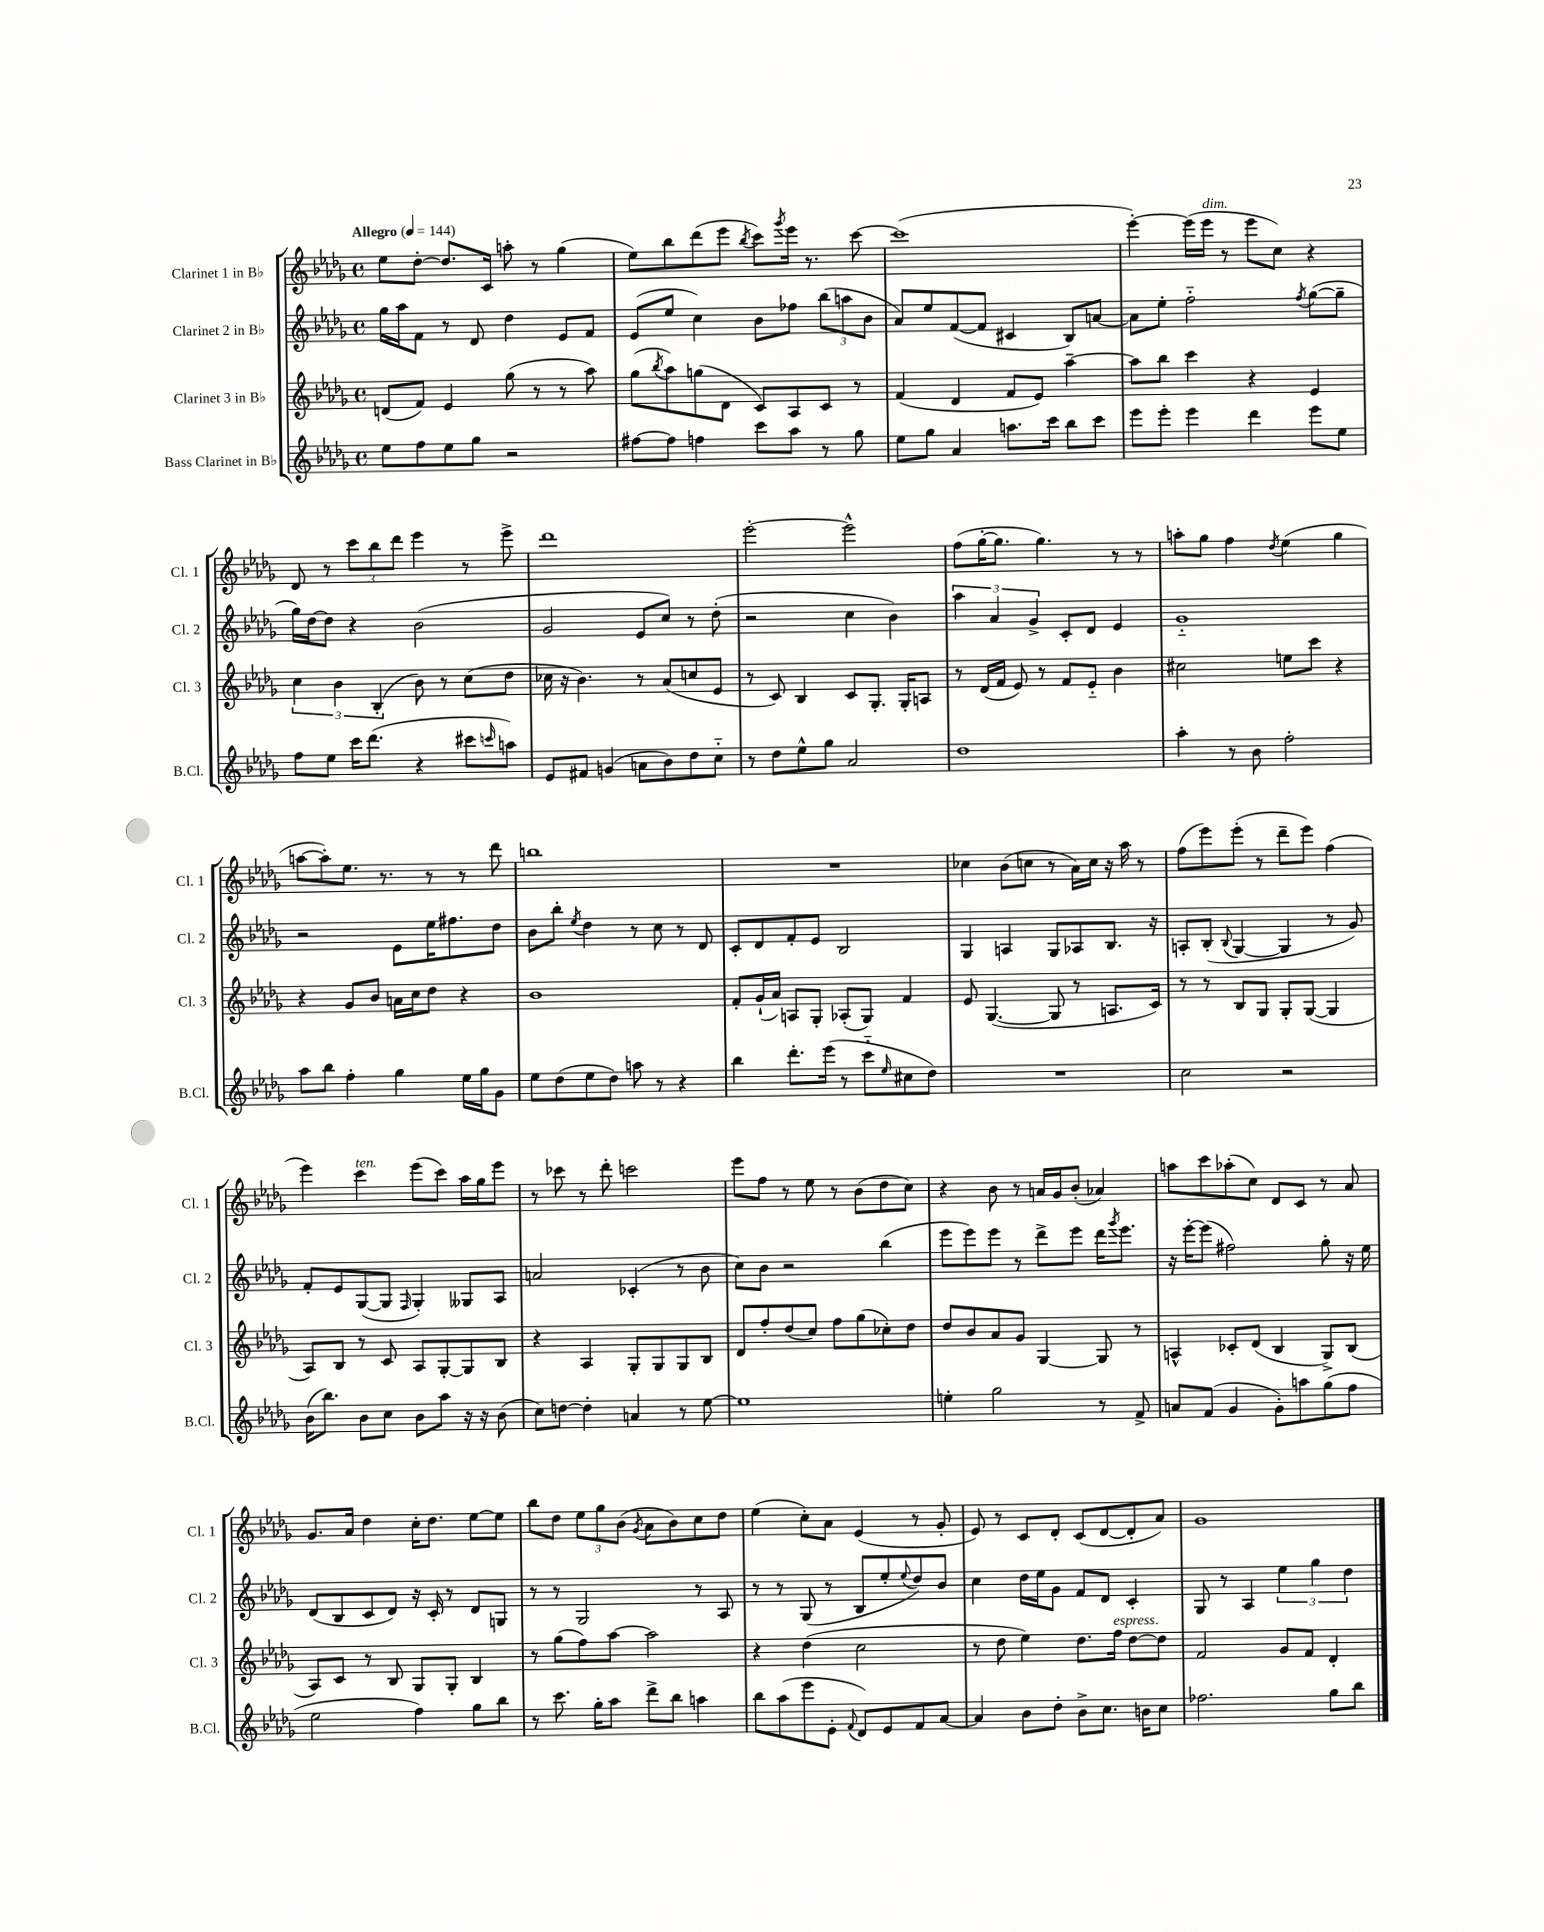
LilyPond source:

<<
\new StaffGroup <<
\new Staff = "s0" \with { instrumentName = "Clarinet 1 in Bb" shortInstrumentName = "Cl. 1" } {
    \clef treble \key des \major \defaultTimeSignature \time 4/4 \tempo "Allegro" 4 = 144
    ees''8 des''8~-. des''8. c'16 a''8-. r8 ges''4( |
    ees''8) bes''8 des'''8( ees'''8 \acciaccatura { bes''8 } c'''8) \acciaccatura { ges'''8 } ees'''16 r8. c'''8~ |
    c'''1( |
    ees'''4~-.) ees'''16( ees'''16^\markup { \italic "dim." } r8 ees'''8 c''8) r4 |
    des'8 r8 \tuplet 3/2 { c'''8 bes''8 des'''8 } ees'''4 r8 ees'''8-> |
    des'''1 |
    ees'''2~-. ees'''2-^ |
    f''8( ges''16~-. ges''8. ges''4.) r8 r8 |
    a''8-. ges''8 f''4 \acciaccatura { des''8 } ees''4( ges''4 |
    a''8~ a''8-.) ees''8. r8. r8 r8 des'''8 |
    b''1 |
    R1 |
    ces''4 bes'8( c''8 r8 aes'16) c''16 r16 aes''16 r8 |
    f''8( ees'''8) ees'''8-.( r8 des'''8-- ees'''8) f''4( |
    ees'''4) c'''4^\markup { \italic "ten." } ees'''8( c'''8) aes''16 ges''16 ees'''8 |
    r8 ces'''8 r8 des'''8-. c'''2 |
    ees'''8 f''8 r8 ees''8 r8 bes'8( des''8 c''8) |
    r4 bes'8 r8 a'16 ges'16 bes'8-.( aes'4) |
    a''8 c'''8 aes''8-.( c''8) des'8 c'8 r8 aes'8 |
    ges'8. aes'16 des''4 c''16-. des''8. ees''8~ ees''8 |
    bes''8 des''8 \tuplet 3/2 { ees''8 ges''8 bes'8( } \acciaccatura { ges'8 } aes'8 bes'8) c''8 des''8 |
    ees''4( c''8-.) aes'8 ees'4( r8 ges'8-. |
    ees'8) r8 c'8 des'8-. c'8( des'8~ des'8-. aes'8) |
    ges'1 \bar "|." |
}
\new Staff = "s1" \with { instrumentName = "Clarinet 2 in Bb" shortInstrumentName = "Cl. 2" } {
    \clef treble \key des \major \defaultTimeSignature \time 4/4
    ges''16 aes''16 f'8 r8 des'8 des''4 ees'8 f'8 |
    ees'8( ees''8 c''4) bes'8 fes''8 \tuplet 3/2 { bes''8( a''8 bes'8 } |
    aes'8) ees''8 f'8~( f'8 cis'4 bes8) a'8~ |
    a'8 ees''8-. f''2-_ \acciaccatura { f''8 } ges''8~( ges''8-- |
    ges''16) des''16~ des''8 r4 bes'2( |
    ges'2 ees'8 c''8) r8 des''8-.( |
    r2 c''4 bes'4) |
    \tuplet 3/2 { aes''4 aes'4 ges'4-> } c'8-. des'8 ees'4 |
    ges'1-_ |
    r2 ees'8 ees''16 fis''8. des''8 |
    bes'8 bes''8-. \acciaccatura { ees''8 } des''4 r8 c''8 r8 des'8 |
    c'8-. des'8 f'8-. ees'8 bes2 |
    ges4 a4 ges8 aes8 bes8. r16 |
    a8-. bes8-.( \appoggiatura { bes8 } ges4~ ges4 r8 ges'8) |
    f'8-. ees'8 ges8~( ges8 \grace { f16 } ges4-.) geses8 aes8 |
    a'2 ces'4-.( r8 bes'8 |
    c''8) bes'8 r2 bes''4( |
    ees'''8 ees'''8) ees'''8 r8 des'''8-> ees'''8 des'''16 \acciaccatura { ges'''8 } ees'''8. |
    r16 ees'''16~-. ees'''8( fis''2) ges''8-. r16 ees''16 |
    des'8( bes8 c'8 des'8) r16 c'16-. r8 des'8 g8 |
    r8 r8 ges2 r8 aes8 |
    r8 r8 ges8( r8 bes8 ees''8-. \appoggiatura { ees''8 } des''8) bes'8 |
    c''4 des''16 ees''16 ges'8 f'8 des'8 c'4-. |
    ges8 r8 aes4 \tuplet 3/2 { ees''4 ges''4 des''4 } \bar "|." |
}
\new Staff = "s2" \with { instrumentName = "Clarinet 3 in Bb" shortInstrumentName = "Cl. 3" } {
    \clef treble \key des \major \defaultTimeSignature \time 4/4
    d'8( f'8) ees'4 ges''8( r8 r8 aes''8) |
    ges''8( \acciaccatura { bes''8 } aes''8) g''8( des'8 c'8) aes8 c'8 r8 |
    f'4( des'4 f'8 ees'8) aes''4~-- |
    aes''8 bes''8 c'''4 r4 ees'4 |
    \tuplet 3/2 { c''4 bes'4 bes4-.( } bes'8) r8 c''8( des''8 |
    ces''16 r16 bes'4.) r8 aes'8( c''8 ees'8 |
    r8 c'8) bes4 c'8 ges8.-. ges16-. a8 |
    r8 des'16( f'16 ees'8) r8 f'8 ees'8-_ bes'4 |
    cis''2 e''8 c'''8 r4 |
    r4 ges'8 bes'8 a'16 c''16 des''8 r4 |
    bes'1 |
    f'8-. ges'16-!( aes'16) a8 ges8-. aes8-.( ges8) f'4 |
    ees'8 ges4.~( ges8 r8 a8. c'16) |
    r8 r8 bes8 ges8 ges8-. ges8~( ges4 |
    aes8) bes8 r8 c'8 aes8 ges8~-. ges8 bes8 |
    r4 aes4 ges8-. ges8 ges8 bes8 |
    des'8 f''8-. des''8( c''8) f''8 ges''8( ces''8-.) des''8 |
    des''8 bes'8 aes'8 ges'8 ges4~ ges8 r8 |
    a4-^ ces'8-. des'8( bes4 ges8->) bes8( |
    aes8) c'8 r8 bes8 ges8 ges8-. bes4 |
    r8 ges''8( f''8) aes''8~ aes''2 |
    r4 des''4( c''2 |
    r8 des''8 ees''4) des''8. f''16^\markup { \italic "espress." } des''8~ des''8 |
    f'2 ges'8 f'8 des'4-. \bar "|." |
}
\new Staff = "s3" \with { instrumentName = "Bass Clarinet in Bb" shortInstrumentName = "B.Cl." } {
    \clef treble \key des \major \defaultTimeSignature \time 4/4
    ees''8 f''8 ees''8 ges''8 r2 |
    fis''8~ fis''8 f''4 c'''8 aes''8 r8 ges''8 |
    ees''8 ges''8 aes'4 a''8. c'''16 bes''8 c'''8 |
    ees'''8 ees'''8-. ees'''4 des'''4 ees'''8 ees''8 |
    f''8 ees''8 c'''16 des'''8.( r4 cis'''8 \grace { c'''16 } a''8) |
    ees'8 fis'8 g'4( a'8 bes'8) des''8 c''8-_ |
    r8 des''8 ees''8-^ ges''8 aes'2 |
    des''1 |
    aes''4-. r8 bes'8 f''2-. |
    aes''8 bes''8 f''4-. ges''4 ees''16 ges''16 ges'8 |
    ees''8 des''8( ees''8 des''8) a''8 r8 r4 |
    bes''4 des'''8.-. ees'''16( r8 c'''8-_ \grace { ees''16 } cis''8 des''8) |
    R1 |
    c''2 r2 |
    bes'16( bes''8.) bes'8 c''8 bes'8 aes''8 r16 r16 bes'8( |
    c''8) d''8~ d''4-. a'4 r8 ees''8~ |
    ees''1 |
    e''4-. ges''2 r8 f'8-> |
    a'8 f'8( ges'4 ges'8-.) a''8 ges''8( f''8 |
    ees''2 f''4) ges''8 bes''8 |
    r8 c'''8. ges''16-. aes''8 des'''8-> bes''8 a''4 |
    bes''8 aes''8( ees'''8 ees'8-. \appoggiatura { f'8 } des'8) ees'8 f'8 aes'8~ |
    aes'4 bes'8 des''8-. bes'8-> c''8. b'16 c''8 |
    fes''2. ges''8 bes''8 \bar "|." |
}
>>
>>
\layout { \context { \Score \remove "Bar_number_engraver" } }
